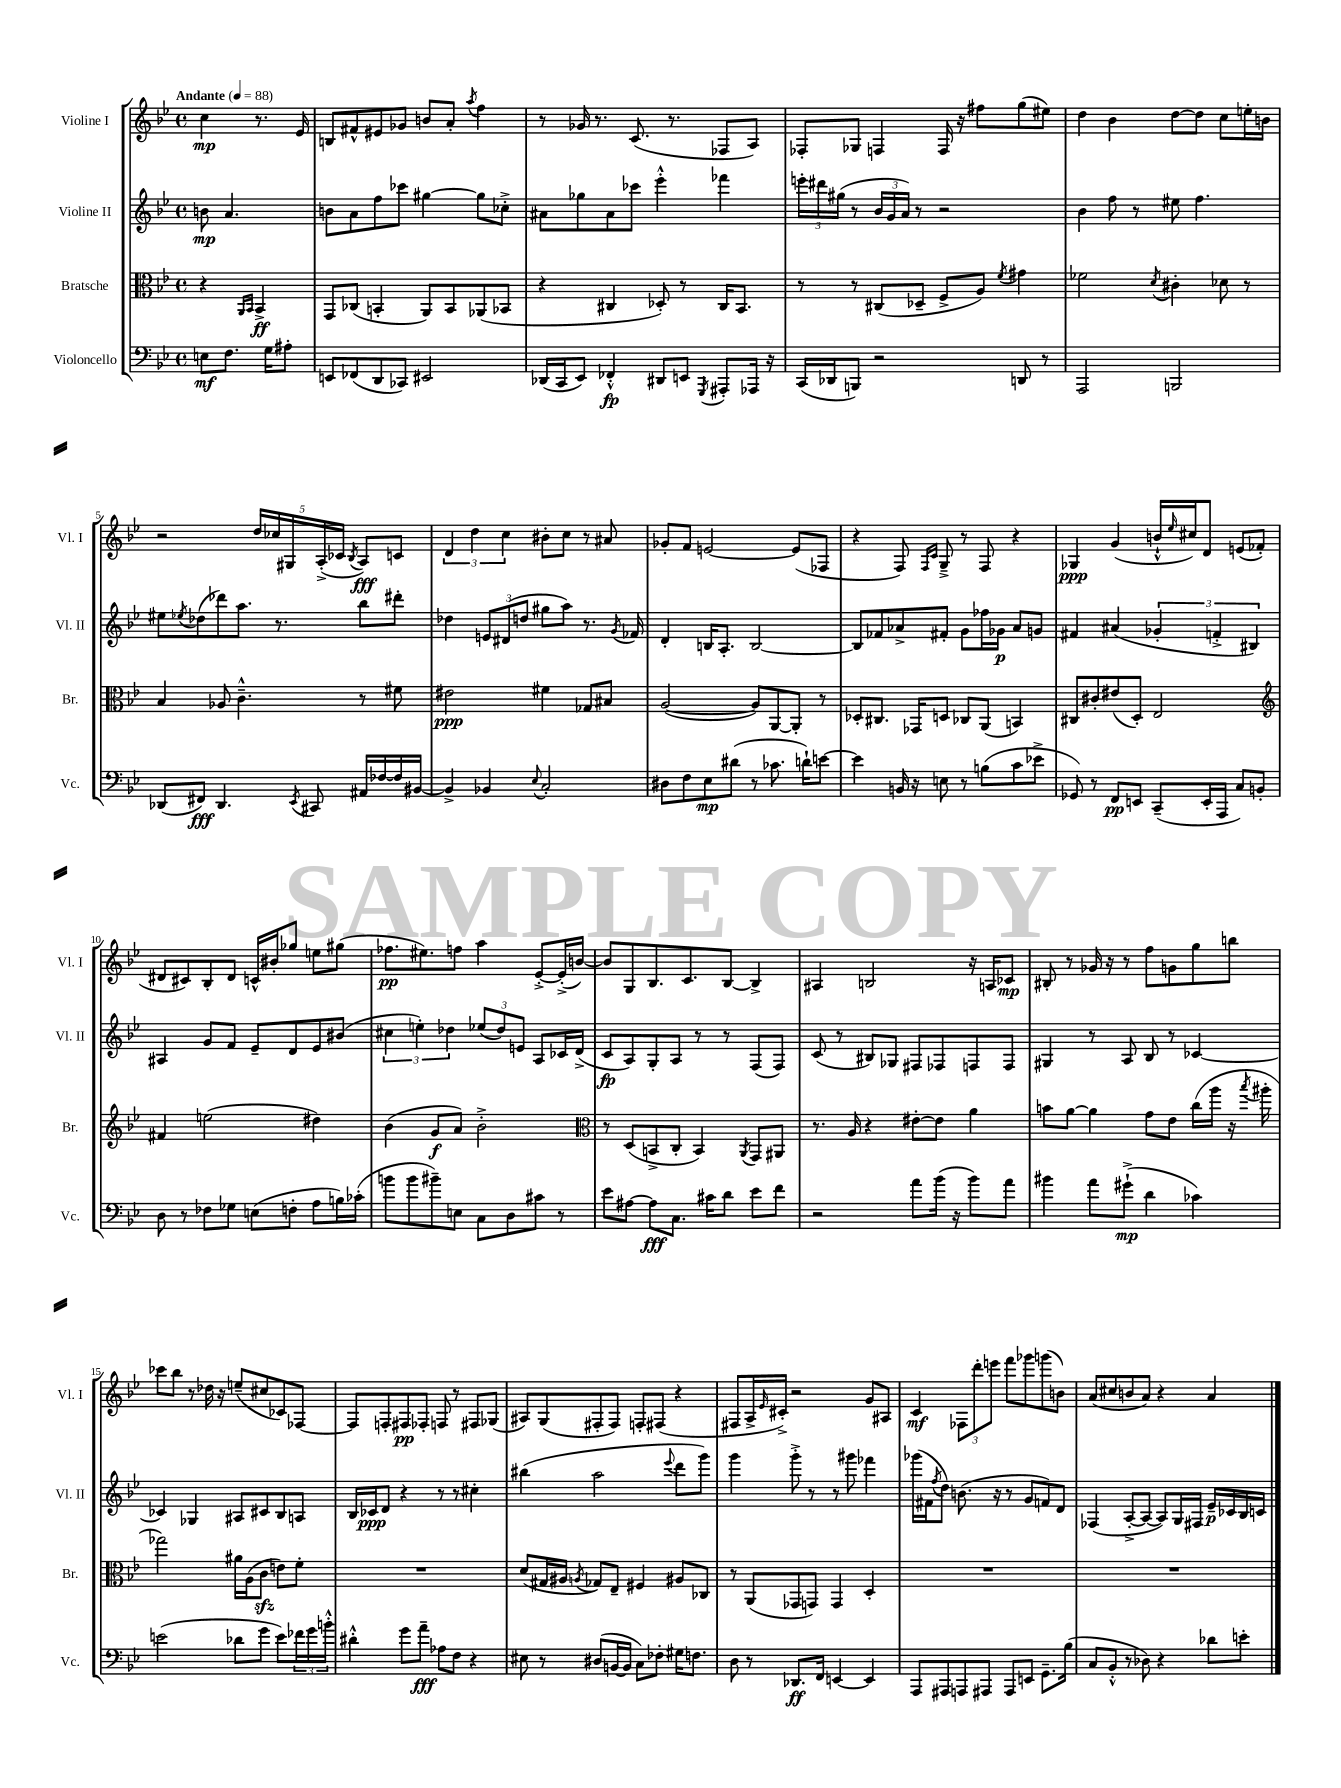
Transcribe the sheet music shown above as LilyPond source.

<<
\new StaffGroup <<
\new Staff = "s0" \with { instrumentName = "Violine I" shortInstrumentName = "Vl. I" } {
    \clef treble \key bes \major \defaultTimeSignature \time 4/4 \partial 2 \tempo "Andante" 4 = 88
    c''4\mp r8. ees'16 |
    b8 fis'8-^ eis'8 ges'8 b'8 a'8-. \acciaccatura { a''8 } f''4 |
    r8 ges'16 r8. c'8.( r8. fes8 a8) |
    fes8-. ges8 f4 f16 r16 fis''8 g''8( eis''8) |
    d''4 bes'4 d''8~ d''8 c''8 e''16-. b'16 |
    r2 \tuplet 5/4 { d''16 ces''16 gis16 a16-.->( ces'16 } \acciaccatura { bes8 } a8\fff) c'8 |
    \tuplet 3/2 { d'4 d''4 c''4 } bis'8-. c''8 r8 ais'8 |
    ges'8-. f'8 e'2~ e'8( fes8 |
    r4 f8) \grace { f16 c'16 } g8---> r8 f8 r4 |
    ges4\ppp g'4( b'16-!-^ \grace { ees''16 } cis''16) d'8 e'8( fes'8-. |
    dis'8 cis'8) bes8-. dis'8 c'16-^ bis'16-. ges''8 e''8 gis''8( |
    fes''8.\pp eis''8.) f''8 a''4 ees'8~-.-> ees'16-.->( b'16~) |
    b'8 g8 bes8. c'8. bes8~ bes4-> |
    ais4 b2 r16 a16 ces'8\mp |
    bis8-. r8 ges'16 r16 r8 f''8 g'8 g''8 b''8 |
    ces'''8 bes''8 r8 des''16 r16 e''8--( cis''8 ces'8) fes8~ |
    fes8 f8-. fis8\pp fes8-. f8 r8 fis8 ges8( |
    ais8) g8( fis8-. fis8) f8-. fis8( r4 |
    fis8 a16-> \grace { ees'16 } cis'16-.->) r2 g'8 ais8 |
    c'4\mf \tuplet 3/2 { fes8 d'''8-. e'''8 } f'''8 ges'''8 g'''8( b'8) |
    a'8( cis''8 b'8 a'8) r4 a'4 \bar "|." |
}
\new Staff = "s1" \with { instrumentName = "Violine II" shortInstrumentName = "Vl. II" } {
    \clef treble \key bes \major \defaultTimeSignature \time 4/4 \partial 2
    b'8\mp a'4. |
    b'8 a'8 f''8 ces'''8 gis''4~ gis''8 ces''8-.-> |
    ais'8 ges''8 ais'8 ces'''8 ees'''4-.-^ fes'''4 |
    \tuplet 3/2 { e'''16-. dis'''16 gis''16( } r8 \tuplet 3/2 { bes'16 g'16 a'16) } r8 r2 |
    bes'4 f''8 r8 eis''8 f''4. |
    eis''8 \acciaccatura { ees''8 } des''8( des'''8) a''8. r8. bes''8 dis'''8-. |
    des''4 \tuplet 3/2 { e'8 dis'8( d''8 } gis''8 a''8) r8. \acciaccatura { g'8 } fes'16 |
    d'4-. b16 a8.-. b2~ |
    b8 fes'8 aes'8-> fis'8-. g'8 fes''16 ges'16\p aes'8 g'8 |
    fis'4 ais'4( \tuplet 3/2 { ges'4-. f'4-.-> bis4) } |
    ais4 g'8 f'8 ees'8-- d'8 ees'8 bis'8( |
    \tuplet 3/2 { cis''4 e''4-.) des''4 } \tuplet 3/2 { ees''8( des''8) e'8 } a8 ces'16 d'16->( |
    c'8\fp a8) g8-. a8 r8 r8 f8( f8) |
    c'8( r8 bis8) ges8 fis8 fes8 f8 f8 |
    gis4 r8 a8 bes8 r8 ces'4~ |
    ces'4 ges4 ais8 cis'8 bes8 a8 |
    bes16 ces'16\ppp d'8 r4 r8 r8 cis''4-. |
    bis''4( a''2 \appoggiatura { ees'''8 } d'''8 g'''8) |
    g'''4 g'''8-.-> r8 r8 gis'''8 fes'''4 |
    ges'''16( fis'16 \acciaccatura { f''8 } d''8) b'8.( r16 r8 g'8 f'8) d'8 |
    fes4( a8~-.-> a8~ a8) g16 fis16 ees'16--\p ces'16 bes16 c'16 \bar "|." |
}
\new Staff = "s2" \with { instrumentName = "Bratsche" shortInstrumentName = "Br." } {
    \clef alto \key bes \major \defaultTimeSignature \time 4/4 \partial 2
    r4 \grace { a,16 bes,16 } bes,4->\ff |
    g,8 ces8( b,4-. a,8) b,8 aes,8( bes,8 |
    r4 cis4 des8-.) r8 cis16 bes,8. |
    r8 r8 cis8( des8-- f8-> a8) \acciaccatura { f'8 } gis'4 |
    fes'2 \acciaccatura { d'8 } cis'4-. des'8 r8 |
    bes4 aes8 c'4.---^ r8 fis'8 |
    eis'2\ppp fis'4 ges8 bis8 |
    a2~( a8) a,8~ a,8-. r8 |
    des8-. cis8. ges,16 d8 ces8 a,8( b,4) |
    cis8 cis'8-. eis'8( d8-.) ees2 |
    \clef treble fis'4 e''2( dis''4) |
    bes'4( g'8\f a'8) bes'2-.-> |
    \clef alto r8 d8( b,8-> c8-. b,4) \acciaccatura { a,8 } g,8 ais,8 |
    r8. a16 r4 eis'8~-. eis'8 a'4 |
    b'8 a'8~ a'4 g'8 ees'8 c''16( a''16 r16 \acciaccatura { bes''8 } ais''16-. |
    ges''2) ais'16 a16( c'8\sfz e'8) f'8-. |
    R1 |
    d'8( gis16 ais16 \acciaccatura { a8 } ges8) ees8-- fis4 ais8 ces8 |
    r8 a,8( ges,8 g,8) g,4 d4-. |
    R1 |
    R1 \bar "|." |
}
\new Staff = "s3" \with { instrumentName = "Violoncello" shortInstrumentName = "Vc." } {
    \clef bass \key bes \major \defaultTimeSignature \time 4/4 \partial 2
    e8\mf f8. g16 ais8-. |
    e,8 fes,8( d,8 ces,8) eis,2 |
    des,16( c,16 ees,8) fes,4-.-^\fp dis,8 e,8 \acciaccatura { g,,8 } ais,,8-. aes,,16 r16 |
    c,16( des,16 b,,8) r2 d,8 r8 |
    a,,2 b,,2 |
    des,8( fis,8\fff) des,4. \acciaccatura { ees,8 } cis,8 ais,16 fes16~ fes16 bis,16~ |
    bis,4-> bes,4 \appoggiatura { ees8 } c2-. |
    dis8 f8 ees8\mp dis'8( r8 ces'8. d'16-!) e'8~ |
    e'4 b,16 r16 e8 r8 b8( c'8 ees'8-> |
    ges,8) r8 f,8\pp e,8 c,8--( e,16-. a,,16 c8) b,8-. |
    d8 r8 fes8 ges8 e8( f8-. a8 b16) ces'16-.( |
    b'8 b'8 bis'8--) e8 c8 d8 cis'8 r8 |
    ees'8 ais8~ ais8\fff c8. cis'16 d'8 ees'8 f'8 |
    r2 a'8 bes'16( r16 bes'8) a'8 |
    bis'4 a'8 gis'8-!->\mp( d'4 ces'4) |
    e'2( des'8 g'8 e'8) \tuplet 3/2 { fes'16 g'16 b'16-.-^ } |
    dis'4-.-^ g'8 a'8--\fff aes8 f8 r4 |
    eis8 r8 dis8( b,16~ b,16 c8) fes8-. gis16 f8. |
    d8 r8 des,8.\ff f,16 e,4~ e,4 |
    a,,8 ais,,8 a,,8 ais,,8 ais,,8 e,8 g,8.-- bes16( |
    c8 bes,8-.-^ r8 des8) r4 des'8 e'8-. \bar "|." |
}
>>
>>
